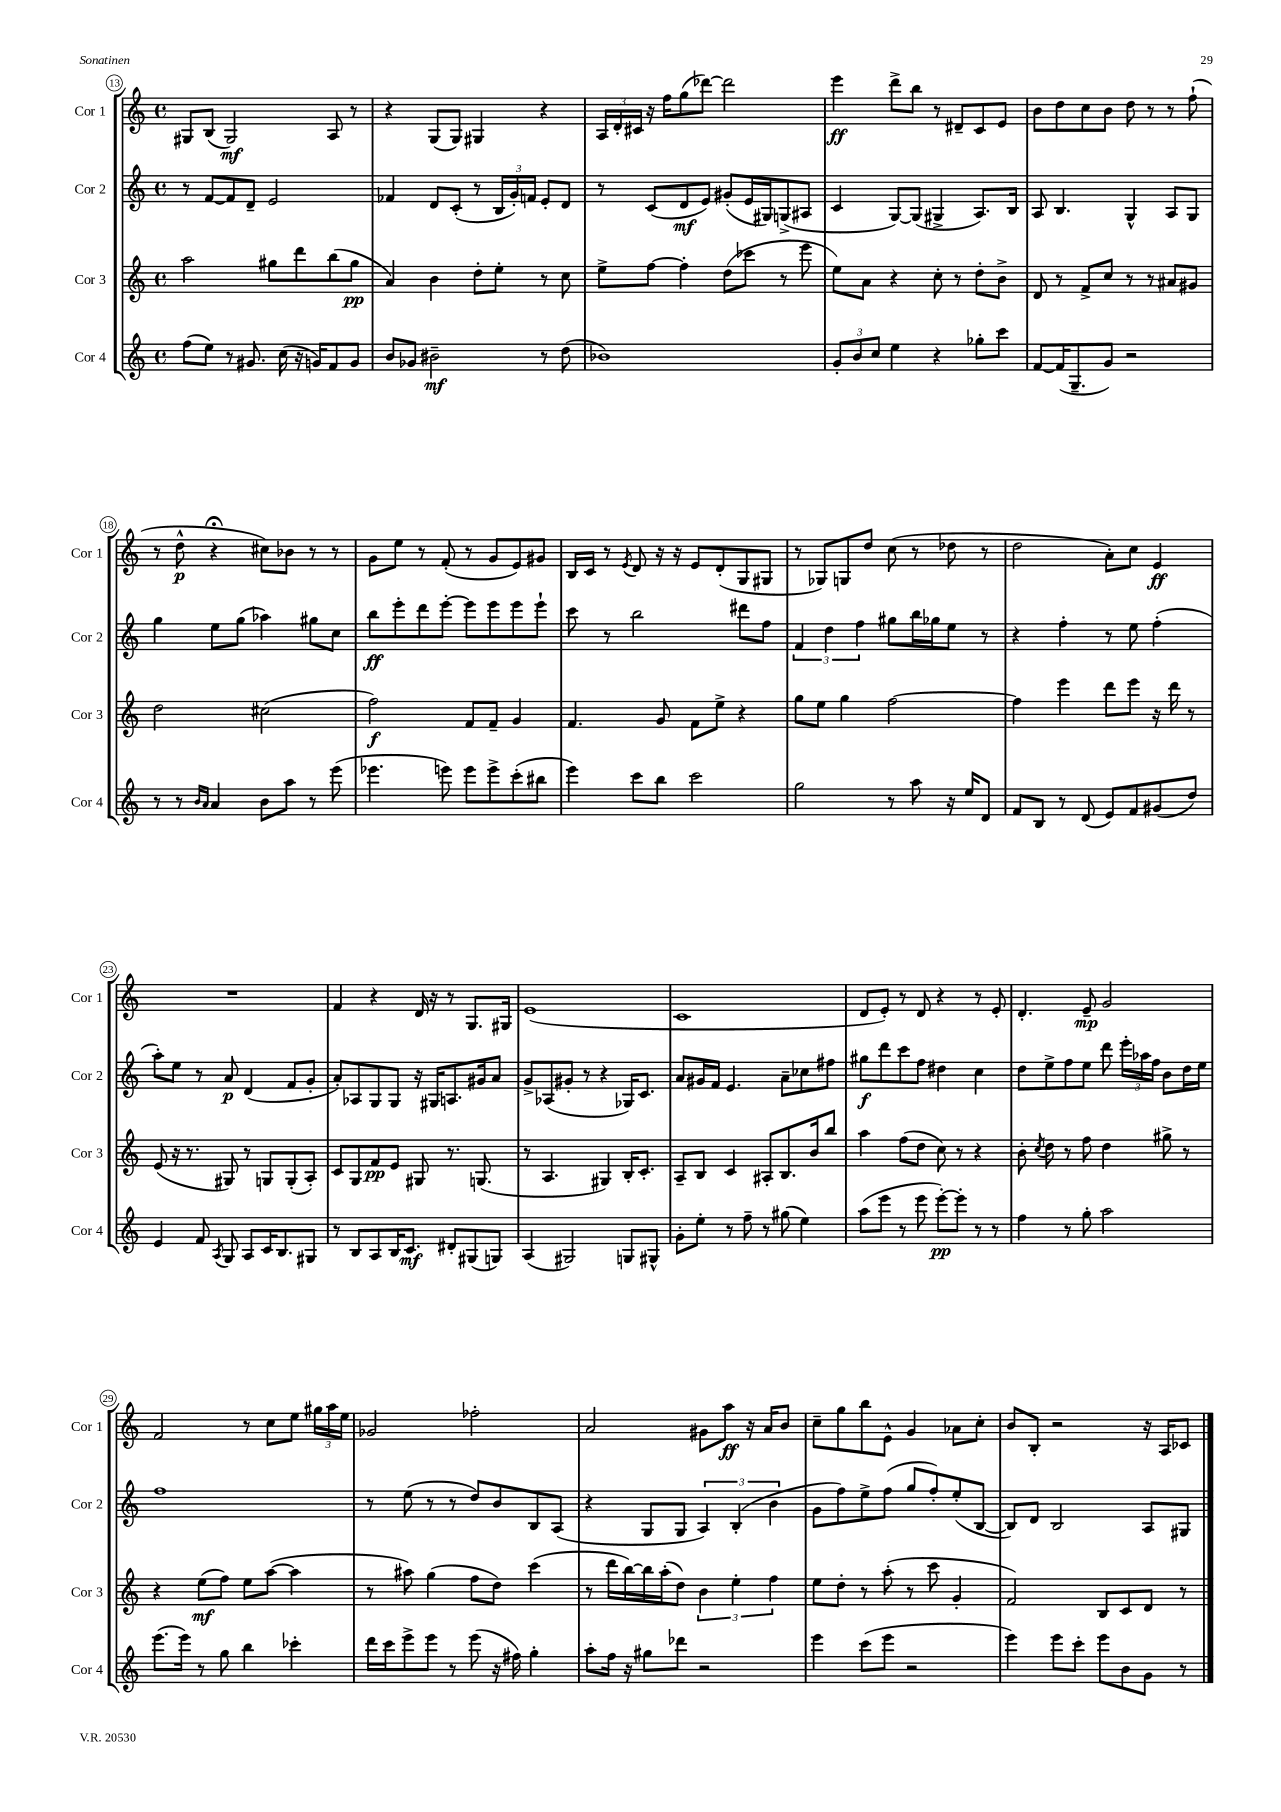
<<
\new StaffGroup <<
\new Staff = "s0" \with { instrumentName = "Cor 1" shortInstrumentName = "Cor 1" } {
    \clef treble \key c \major \defaultTimeSignature \time 4/4
    \autoBeamOff gis8[ b8]( gis2\mf) a8 r8 |
    r4 g8[( g8]) gis4 r4 |
    \tuplet 3/2 { a16[ d'16-. cis'16] } r16 f''16[ g''8( des'''8]~) des'''2 |
    e'''4\ff d'''8[-> b''8] r8 dis'8[-- c'8 e'8] |
    b'8[ d''8 c''8 b'8] d''8 r8 r8 f''8-!( |
    r8 d''8-^\p r4\fermata cis''8[) bes'8] r8 r8 |
    g'8[ e''8] r8 f'8-.( r8 g'8[ e'8) gis'8] |
    b16[ c'16] r8 \acciaccatura { e'8 } d'8 r16 r16 e'8[ d'8-.( g8 gis8] |
    r8 ges8[) g8 d''8] c''8( r8 des''8 r8 |
    d''2 a'8[-.) c''8] e'4\ff |
    R1 |
    f'4 r4 d'16 r16 r8 g8.[ gis16] |
    e'1( |
    c'1 |
    d'8[ e'8]-.) r8 d'8 r4 r8 e'8-. |
    d'4.-. e'8--\mp g'2 |
    f'2 r8 c''8[ e''8] \tuplet 3/2 { gis''16[ a''16 e''16] } |
    ges'2 fes''2-. |
    a'2 gis'8[ a''8]\ff r16 a'16[ b'8] |
    c''8[-- g''8 b''8 e'8]-^ g'4 aes'8[ c''8]-. |
    b'8[ b8]-. r2 r16 a16[ ces'8] \bar "|." |
}
\new Staff = "s1" \with { instrumentName = "Cor 2" shortInstrumentName = "Cor 2" } {
    \clef treble \key c \major \defaultTimeSignature \time 4/4
    \autoBeamOff r8 f'8[~ f'8 d'8]-- e'2 |
    fes'4 d'8[ c'8]-.( r8 \tuplet 3/2 { b16[ g'16-.) f'16] } e'8[-. d'8] |
    r8 c'8[( d'8\mf e'8]) gis'8[-.( e'16 gis16) g8->( ais8] |
    c'4 g8[~) g8]( gis4-> a8.[) b16] |
    a8 b4. g4-^ a8[ g8] |
    g''4 e''8[ g''8]( aes''4) gis''8[ c''8] |
    b''8[\ff e'''8-. d'''8 e'''8]~-. e'''8[ e'''8 e'''8 e'''8]-! |
    c'''8 r8 b''2 dis'''8[ f''8] |
    \tuplet 3/2 { f'4 d''4 f''4 } gis''8[ b''16 ges''16 e''8] r8 |
    r4 f''4-. r8 e''8 f''4-.( |
    a''8[-.) e''8] r8 a'8\p d'4( f'8[ g'8]-. |
    a'8[-.) aes8 g8 g8] r16 gis16[ a8. gis'16 a'8] |
    g'8[-> aes8( gis'8]-. r8 r4 ges16[) c'8.] |
    a'8[ gis'16 f'16] e'4. a'8[-- ces''8 fis''8] |
    gis''8[\f d'''8 c'''8 f''8] dis''4 c''4 |
    d''8[ e''8-> f''8 e''8] d'''8 \tuplet 3/2 { e'''16[-. aes''16 f''16] } b'8[ d''16 e''16] |
    f''1 |
    r8 e''8( r8 r8 d''8[) b'8 b8 a8]( |
    r4 g8[ g8] \tuplet 3/2 { a4) b4-.( b'4 } |
    g'8[ f''8) e''8-> f''8]( g''8[ f''8-.) e''8-.( b8]~ |
    b8[) d'8] b2 a8[ gis8] \bar "|." |
}
\new Staff = "s2" \with { instrumentName = "Cor 3" shortInstrumentName = "Cor 3" } {
    \clef treble \key c \major \defaultTimeSignature \time 4/4
    \autoBeamOff a''2 gis''8[ d'''8 b''8( gis''8]\pp |
    a'4) b'4 d''8[-. e''8]-. r8 c''8 |
    e''8[-> f''8]~ f''4-. d''8[( ces'''8] r8 e'''8 |
    e''8[) a'8] r4 c''8-. r8 d''8[-. b'8]-> |
    d'8 r8 f'8[-> c''8] r8 r8 ais'8[ gis'8] |
    d''2 cis''2( |
    f''2\f) f'8[ f'8]-- g'4 |
    f'4. g'8 f'8[ e''8]-> r4 |
    g''8[ e''8] g''4 f''2~ |
    f''4 e'''4 d'''8[ e'''8] r16 d'''16 r8 |
    e'8( r16 r8. gis8) r8 g8[ g8-.( a8]-.) |
    c'8[ g8 f'8\pp e'8] gis8 r8. g8.( |
    r8 a4. gis4) b16[-. c'8.]-. |
    a8[-- b8] c'4 ais8[-. b8. b'16 b''8] |
    a''4 f''8[( d''8] c''8) r8 r4 |
    b'8-. \acciaccatura { c''8 } d''8 r8 f''8 d''4 gis''8-> r8 |
    r4 e''8[\mf( f''8]) e''8[ a''8]~( a''4 |
    r8 ais''8) g''4( f''8[ d''8]) c'''4( |
    r8 d'''16[ b''16~) b''16 a''16-.( d''8]) \tuplet 3/2 { b'4 e''4-. f''4 } |
    e''8[ d''8]-. r8 a''8-.( r8 c'''8 g'4-. |
    f'2) b8[ c'8 d'8] r8 \bar "|." |
}
\new Staff = "s3" \with { instrumentName = "Cor 4" shortInstrumentName = "Cor 4" } {
    \clef treble \key c \major \defaultTimeSignature \time 4/4
    \autoBeamOff f''8[( e''8]) r8 gis'8. c''16( r16 g'16[) f'8 g'8] |
    b'8[ ges'8] bis'2--\mf r8 d''8( |
    bes'1) |
    \tuplet 3/2 { g'8[-. b'8 c''8] } e''4 r4 ges''8[-. c'''8] |
    f'8[~ f'16( g8.-- g'8]) r2 |
    r8 r8 \grace { b'16[ a'16] } a'4 b'8[ a''8] r8 e'''8( |
    ees'''4. e'''8) e'''8[ e'''8-> c'''8-.( bis''8] |
    e'''4) c'''8[ b''8] c'''2 |
    g''2 r8 a''8 r16 e''16[ d'8] |
    f'8[ b8] r8 d'8( e'8[) f'8 gis'8( d''8]) |
    e'4 f'8 \acciaccatura { a8 } g8 a8[ c'16 b8. gis8] |
    r8 b8[ a8 b16 c'8.]\mf dis'8[-. gis8( g8]) |
    a4( gis2) g8[ gis8]-^ |
    g'8[-. e''8]-. r8 f''8-- r8 gis''8( e''4) |
    a''8[( e'''8] r8 e'''8 e'''8[~-.\pp) e'''8]-. r8 r8 |
    f''4 r8 g''8-. a''2 |
    e'''8.[( e'''16]) r8 g''8 b''4 ces'''4-. |
    d'''16[ c'''16 e'''8-> e'''8] r8 e'''8( r16 fis''16) g''4-. |
    a''8[-. f''16] r16 gis''8[ des'''8] r2 |
    e'''4 c'''8[( e'''8] r2 |
    e'''4) e'''8[ c'''8]-. e'''8[ b'8 g'8] r8 \bar "|." |
}
>>
>>
\layout { \context { \Score currentBarNumber = #13 \override BarNumber.stencil = #(make-stencil-circler 0.1 0.3 ly:text-interface::print) } }
